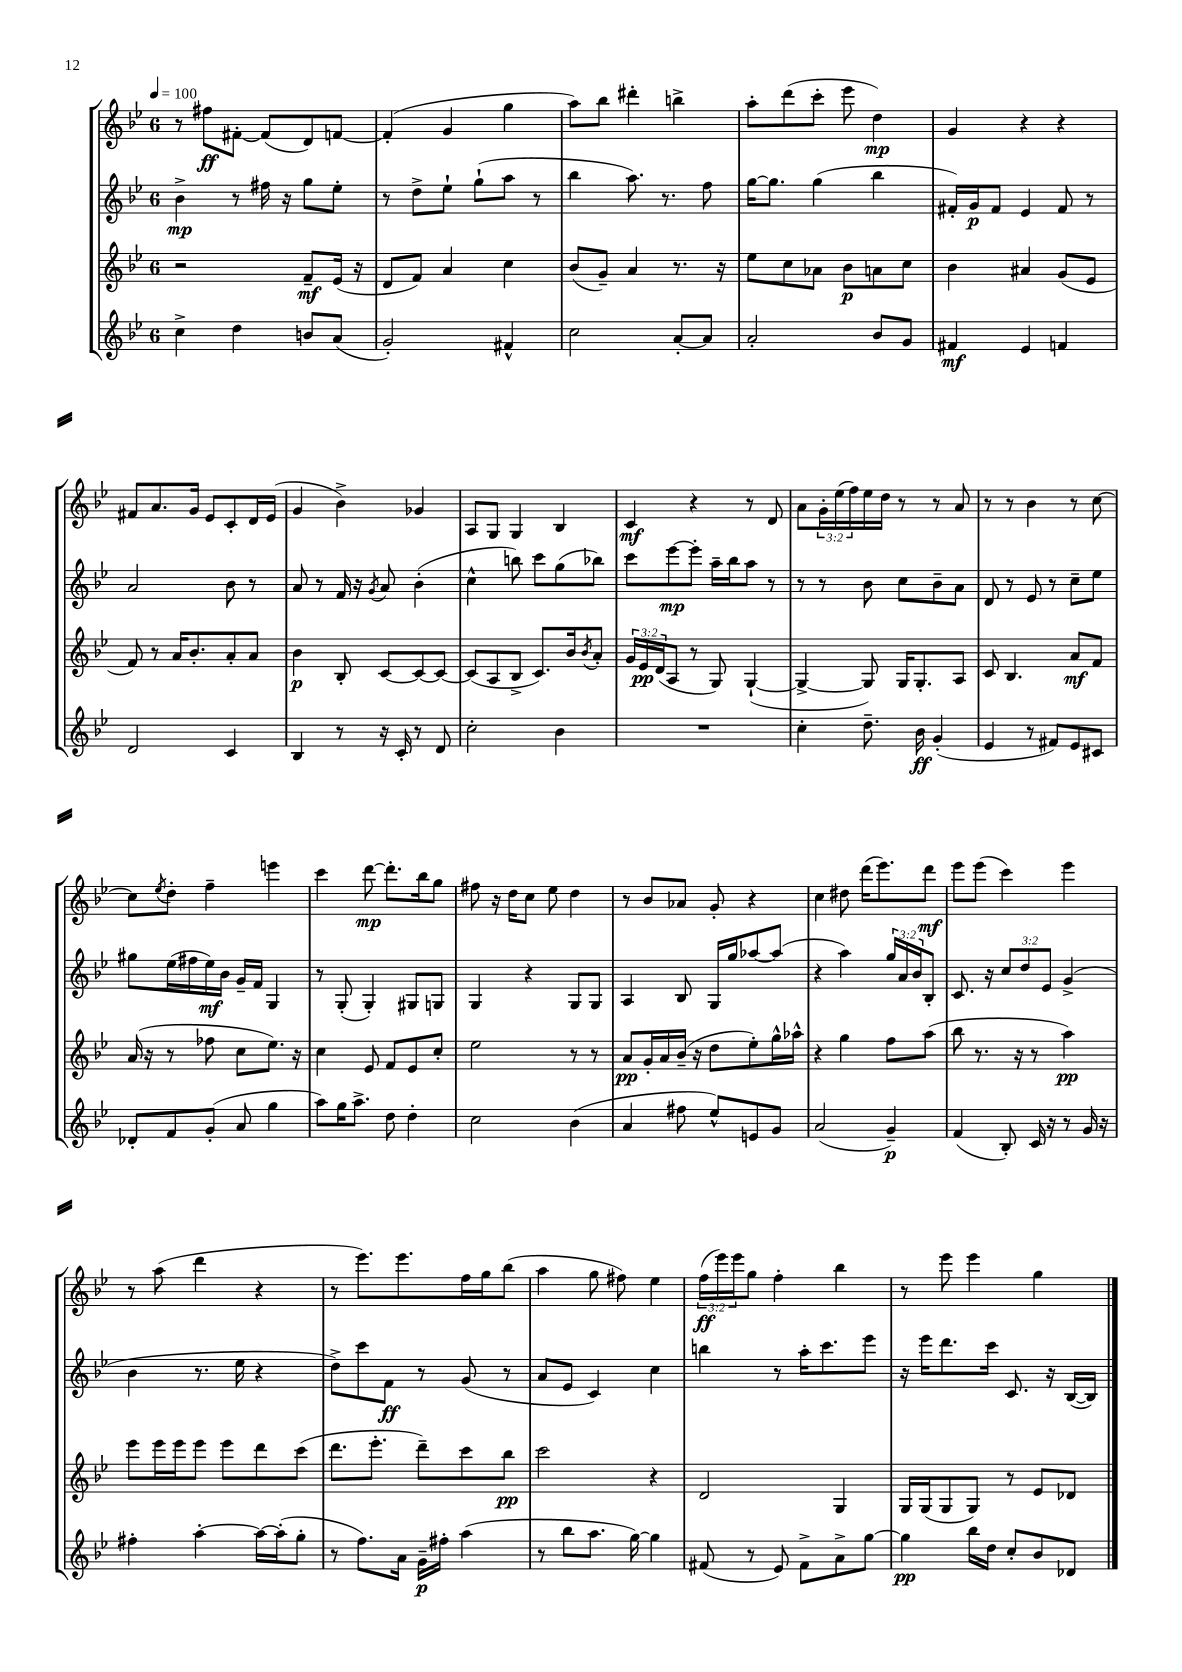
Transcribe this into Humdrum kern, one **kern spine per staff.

**kern	**kern	**kern	**kern
*staff4	*staff3	*staff2	*staff1
*clefG2	*clefG2	*clefG2	*clefG2
*k[b-e-]	*k[b-e-]	*k[b-e-]	*k[b-e-]
*M6/8	*M6/8	*M6/8	*M6/8
*MM100	*MM100	*MM100	*MM100
4cc^	2r	4b-^	8r
.	.	.	8ff#
4dd	.	8r	[8f#'
.	.	16ff#	(8f#]
.	.	16r	.
8b	8f~	8gg	8d)
(8a	(16e-	8ee-'	[8f
.	16r	.	.
=	=	=	=
2g')	8d	8r	(4f']
.	8f)	8dd^	.
.	4a	8ee-`	4g
.	.	(8gg`	.
4f#^^	4cc	8aa	4gg
.	.	8r	.
=	=	=	=
2cc	(8b-	4bb-	8aa)
.	8g~)	.	8bb-
.	4a	8.aa)	4ddd#'
.	.	8.r	.
[8a'	8.r	.	4bb^
8a]	.	8ff	.
.	16r	.	.
=	=	=	=
2a'	8ee-	[16gg	8aa'
.	.	8.gg]	.
.	8cc	.	(8ddd
.	8a-	(4gg	8ccc'
.	8b-	.	8eee-
8b-	8a	4bb-	4dd)
8g	8cc	.	.
=	=	=	=
4f#	4b-	16f#')	4g
.	.	16g	.
.	.	8f#	.
4e-	4a#	4e-	4r
4f	(8g	8f#	4r
.	8e-	8r	.
=	=	=	=
2d	8f)	2a	8f#
.	8r	.	8.a
.	16a	.	.
.	8.b-'	.	16g
.	.	.	8e-
4c	8a'	8b-	8c'
.	8a	8r	16d
.	.	.	(16e-
=	=	=	=
4B-	4b-	8a	4g
.	.	8r	.
8r	8B-'	16f	4b-^)
.	.	16r	.
.	.	8qg	.
16r	[8c	8a	.
16c'	.	.	.
8r	8c_	(4b-'	4g-
8d	8c_	.	.
=	=	=	=
2cc'	(8c]	4cc^^	8A
.	8A	.	8G
.	8B-^	8bb)	4G
.	8.c)	8ccc	.
4b-	.	(8gg	4B-
.	16b-	.	.
.	8qb-	.	.
.	8a'	8bb-)	.
=	=	=	=
2.r	24g	8ccc	4c
.	24e-	.	.
.	(24d	.	.
.	8A	[8eee-	.
.	8r	8eee-']	4r
.	8G)	16aa~	.
.	.	16bb-	.
.	([4G`	8aa	8r
.	.	8r	8d
=	=	=	=
4cc'	4G^_	8r	8a
.	.	8r	24g'
.	.	.	(24ee-
.	.	.	24ff)
8.dd~	8G])	8b-	16ee-
.	.	.	16dd
.	16G	8cc	8r
16b-	8.G'	.	.
(4g'	.	8b-~	8r
.	8A	8a	8a
=	=	=	=
4e-	8c	8d	8r
.	4.B-	8r	8r
8r	.	8e-	4b-
8f#)	.	8r	.
8e-	8a	8cc~	8r
8c#	8f	8ee-	[8cc
=	=	=	=
8d-'	(16a	8gg#	8cc]
.	16r	.	.
.	.	.	8qee-
8f	8r	(16ee-	8dd'
.	.	16ff#	.
(8g'	8ff-	16ee-)	4ff~
.	.	16b-	.
8a	8cc	16g~	.
.	.	16f	.
4gg	8.ee-)	4G	4eee
.	16r	.	.
=	=	=	=
8aa)	4cc	8r	4ccc
16gg	.	(8G'	.
8.aa^	.	.	.
.	8e-	4G')	[8ddd
8dd	8f	.	8.ddd']
4dd'	8e-	8G#	.
.	.	.	16bb-
.	8cc'	8G	8gg
=	=	=	=
2cc	2ee-	4G	8ff#
.	.	.	16r
.	.	.	16dd
.	.	4r	8cc
.	.	.	8ee-
(4b-	8r	8G	4dd
.	8r	8G	.
=	=	=	=
4a	8a	4A	8r
.	16g'	.	8b-
.	16a	.	.
8ff#	(16b-~	8B-	8a-
.	16r	.	.
8ee-^^)	8dd	16G	8g'
.	.	16gg	.
8e	8ee-')	[8aa-	4r
8g	16gg^^	(8aa-]	.
.	16aa-^^	.	.
=	=	=	=
(2a	4r	4r	4cc
.	4gg	4aa)	8dd#
.	.	.	(16ddd
.	.	.	8.eee-)
4g~)	8ff	24gg	.
.	.	24a	.
.	.	24b-	.
.	(8aa	8B-'	8ddd
=	=	=	=
(4f	8bb-	8.c	8eee-
.	8.r	.	(8eee-
.	.	16r	.
8B-')	.	12cc	4ccc)
.	16r	.	.
.	.	12dd	.
16c	8r	.	.
.	.	12e-	.
16r	.	.	.
8r	4aa)	(4g^	4eee-
16g	.	.	.
16r	.	.	.
=	=	=	=
4ff#'	8eee-	4b-	8r
.	16eee-	.	(8aa
.	16eee-	.	.
[4aa'	8eee-	8.r	4ddd
.	8eee-	.	.
.	.	16ee-	.
16aa_	8ddd	4r	4r
(16aa']	.	.	.
8gg'	(8ccc	.	.
=	=	=	=
8r	8.ddd	8dd^)	8r
8.ff)	.	8ccc	8.eee-)
.	8.eee-'	.	.
.	.	8f	.
16a	.	.	8.eee-
16g~	8ddd~)	8r	.
16ff#'	.	.	.
(4aa	8ccc	(8g	16ff
.	.	.	16gg
.	8bb-	8r	(8bb-
=	=	=	=
8r	2ccc	8a	4aa
8bb-	.	8e-	.
8.aa	.	4c)	8gg
.	.	.	8ff#)
[16gg)	.	.	.
4gg]	4r	4cc	4ee-
=	=	=	=
(8f#	2d	4bb	(24ff
.	.	.	24eee-)
.	.	.	24eee-
8r	.	.	8gg
8e-)	.	8r	4ff'
8f#^	.	16aa'	.
.	.	8.ccc	.
8a^	4G	.	4bb-
[8gg	.	8eee-	.
=	=	=	=
4gg]	16G	16r	8r
.	(16G	16eee-	.
.	8G	8.ddd	8eee-
16bb-	8G)	.	4eee-
16dd	.	16ccc	.
8cc'	8r	8.c	.
8b-	8e-	.	4gg
.	.	16r	.
8d-	8d-	([16B-	.
.	.	16B-])	.
==	==	==	==
*-	*-	*-	*-
